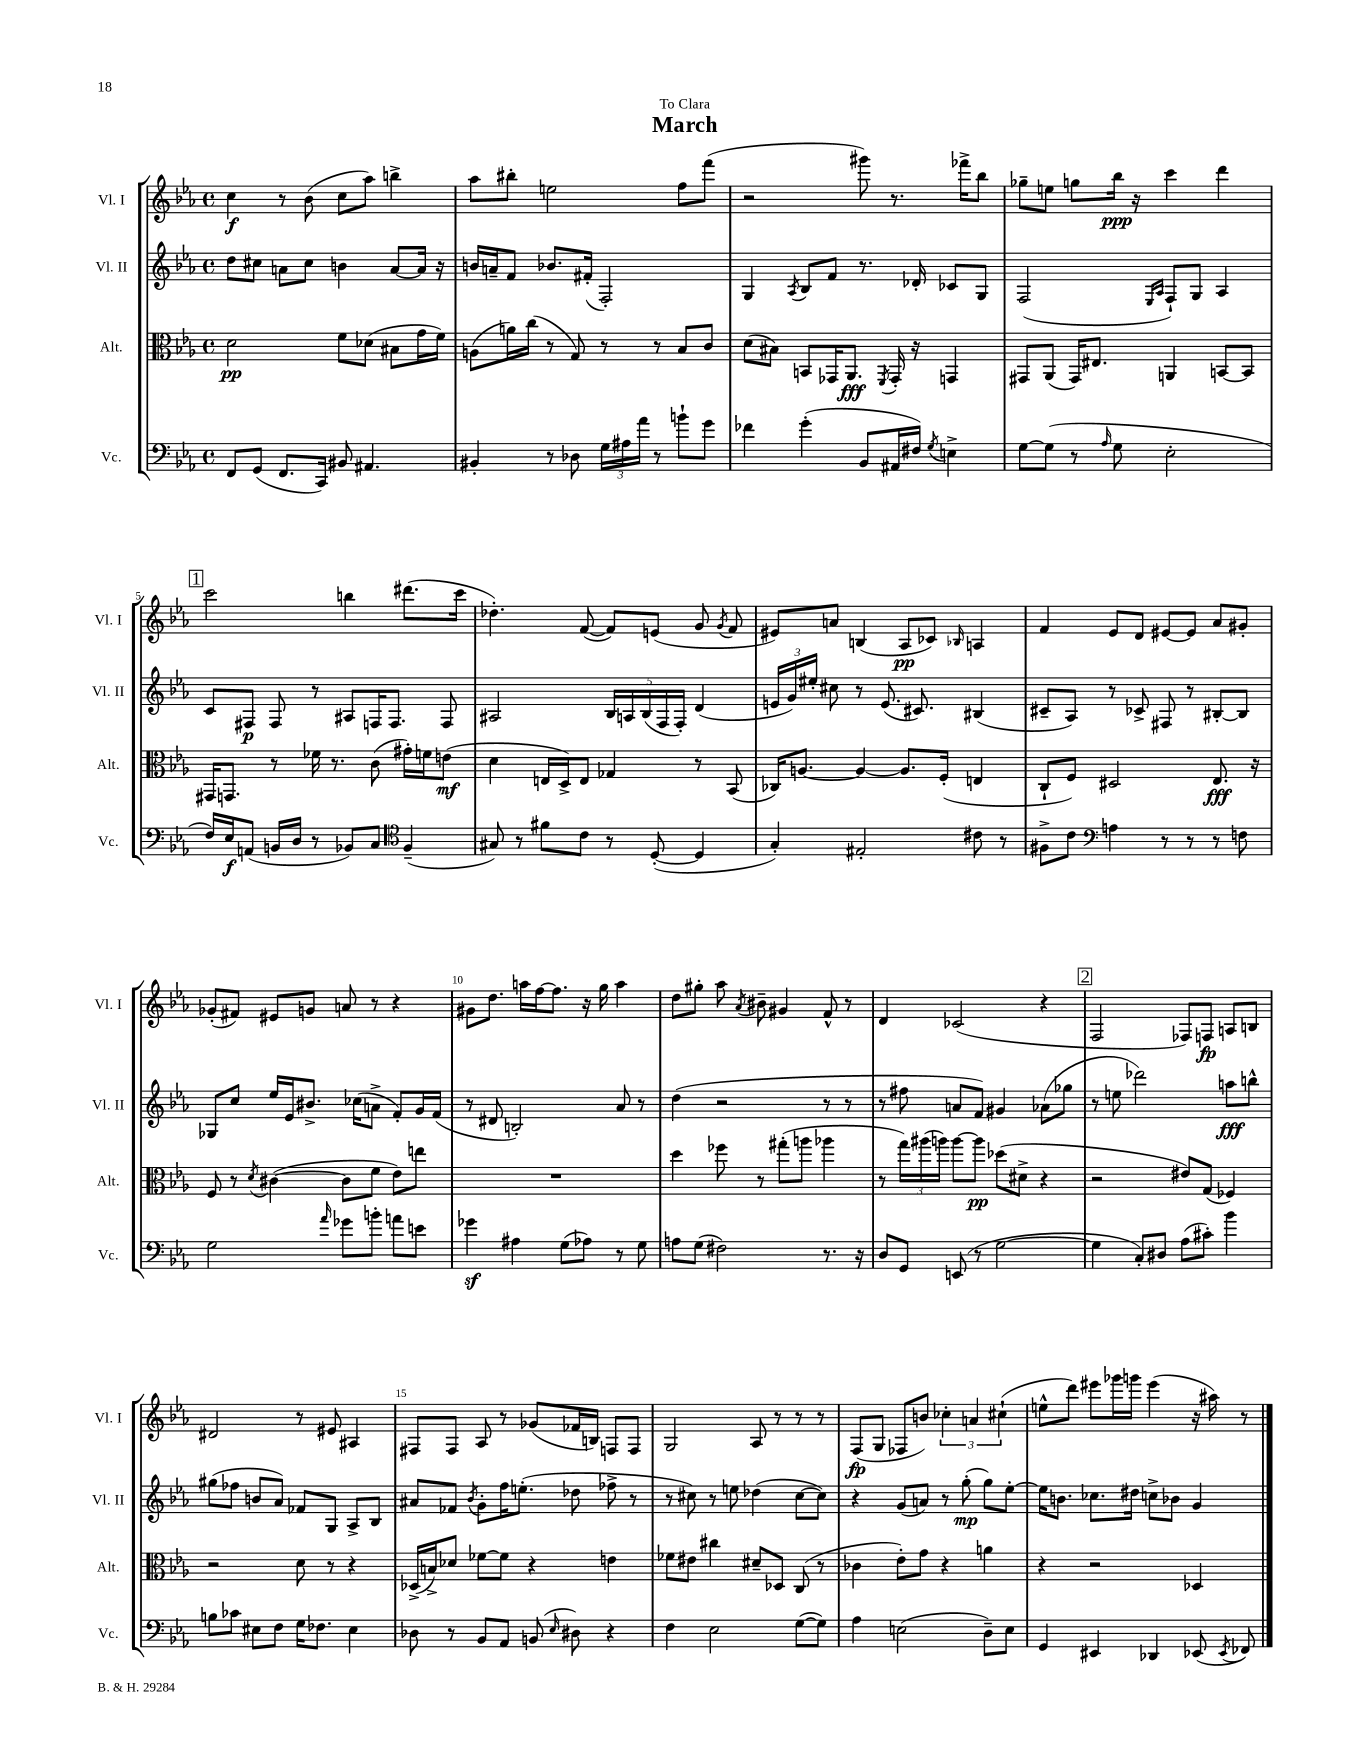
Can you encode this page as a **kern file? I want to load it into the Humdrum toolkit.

**kern	**kern	**kern	**kern
*staff4	*staff3	*staff2	*staff1
*clefF4	*clefC3	*clefG2	*clefG2
*k[b-e-a-]	*k[b-e-a-]	*k[b-e-a-]	*k[b-e-a-]
*M4/4	*M4/4	*M4/4	*M4/4
*met(c)	*met(c)	*met(c)	*met(c)
8FF	2d	8dd	4cc
(8GG	.	8cc#	.
8.FF	.	8a	8r
.	.	8cc#	(8b-
16CC)	.	.	.
8BB#	8f	4b	8cc
4.AA#	(8d-	.	8aa-)
.	8B#	[8a	4bb^
.	16g	16a]	.
.	16f)	16r	.
=	=	=	=
4BB#'	(8A	16b	8aa-
.	.	16a~	.
.	16a)	8f	8bb#'
.	(16cc	.	.
8r	8r	8.b-	2ee
8D-	8G)	.	.
.	.	(16f#'	.
24G	8r	2F')	.
24A#	.	.	.
24a-	.	.	.
8r	8r	.	.
8b`	8B-	.	8ff
8g	8c	.	(8fff
=	=	=	=
4f-	(8d	4G	2r
.	8B#)	.	.
.	.	8qA-	.
(4g'	8BB	8B-	.
.	16GG-	8f	.
.	8.AA-	.	.
8BB-	.	8.r	8ggg#)
.	8qFF	.	.
16AA#	16GG-'	.	8.r
16F#)	16r	16d-'	.
8qG	.	.	.
4E^	4GG	8c-	.
.	.	.	16fff-^
.	.	8G	8bb-
=	=	=	=
[8G	8GG#	(2F	8gg-~
(8G]	(8AA-	.	8ee
8r	16GG#)	.	8gg
.	8.E#	.	.
16qqA-	.	.	.
8G	.	.	16bb-
.	.	.	16r
.	.	16qqE-	.
.	.	16qqA-	.
2E-'	4AA	8F`)	4ccc
.	.	8G	.
.	[8BB	4A-	4ddd
.	8BB]	.	.
=	=	=	=
16F)	16GG#	8c	2ccc
16E-	8.GG	.	.
(8AA	.	8F#	.
16BB	8r	8F#	.
16D	.	.	.
8r	16f-	8r	.
.	8.r	.	.
8BB-)	.	8A#	4bb
8C	(8c	16F	.
.	.	8.F	.
*clefC4	*	*	*
(4F~	16g#')	.	(8.ddd#
.	16f	.	.
.	(8e	8F	.
.	.	.	16ccc
=	=	=	=
8G#)	4d	2A#	4.dd-')
8r	.	.	.
8f#	16E	.	.
.	16D^)	.	.
8c	8E	.	([8f
8r	4G-	20B-	8f])
.	.	20A	.
.	.	(20B-	.
([8D'	.	.	(8e
.	.	20F	.
.	.	20F')	.
4D]	8r	(4d	8g
.	.	.	8qg
.	(8BB-	.	8f
=	=	=	=
4G')	16C-)	24e	8e#)
.	.	24g)	.
.	[8.A	.	.
.	.	24ee#'	.
.	.	8cc#	8a
2E#'	4A_	8r	(4B
.	.	(8.e	.
.	8.A]	.	8A-
.	.	8.c#)	.
.	.	.	8c-)
.	(16F'	.	.
.	.	.	16qqB-
8c#	4E	(4B#	4A
8r	.	.	.
=	=	=	=
8F#^	8C`	8c#~	4f
8c	8F)	8A-)	.
*clefF4	*	*	*
4A	2D#	8r	8e-
.	.	8c-^	8d
8r	.	8F#	[8e#
8r	.	8r	8e#]
8r	8.E-	[8B#'	8a-
8F	.	8B#]	8g#'
.	16r	.	.
=	=	=	=
2G	8F	8G-	(8g-'
.	8r	8cc	8f#)
.	8qd	.	.
.	([4c#	16ee-	8e#
.	.	16e-	.
.	.	8.b#^	8g
16qqa-	.	.	.
8g-	8c#]	.	8a
.	.	(16cc-	.
8b'	8f	8a^	8r
8a	8e-)	8f')	4r
8e	8ee	16g	.
.	.	(16f	.
=	=	=	=
4g-	1r	8r	8g#
.	.	8d#	8.dd
4A#	.	2B')	.
.	.	.	16aa
.	.	.	[16ff
.	.	.	8.ff]
(8G	.	.	.
8A-)	.	.	16r
.	.	.	16gg
8r	.	8a-	4aa
8G	.	8r	.
=	=	=	=
8A	4dd	(4dd	8dd
(8G	.	.	8gg#'
2F#)	8ff-	2r	8aa-
.	.	.	8qa-
.	8r	.	8b#~
.	(8gg#'	.	4g#
.	8aa	.	.
8.r	4aa-	8r	8f^^
.	.	8r	8r
16r	.	.	.
=	=	=	=
8D	8r	8r	4d
8GG	24gg)	8ff#	.
.	(24aa#	.	.
.	24aa)	.	.
(8EE	[8aa	8a	(2c-
8r	8aa]	8f)	.
[2G	(8dd-	4g#	.
.	8d#^	.	.
.	4r	(8a-	4r
.	.	8gg-	.
=	=	=	=
4G]	2r	8r	2F
.	.	8ee	.
8C')	.	2ddd-)	.
8D#	.	.	.
(8A-	8e#)	.	8F-)
8c#')	(8G	.	8F
4b-	4F-)	8aa	8A
.	.	8bb^^	8B
=	=	=	=
8B	2r	(8gg#	2d#
8c-	.	8ff-	.
8E#	.	8b	.
8F	.	8a-)	.
16G	8d	8f-	8r
8.F-	.	.	.
.	8r	8G	8e#
4E#	4r	8A-^	4A#
.	.	8B-	.
=	=	=	=
8D-	(16D-^	8a#	8F#
.	16B^)	.	.
8r	8d-	8f-	8F#
.	.	8qb-	.
8BB-	[8f-	8g'	8A-
8AA-	8f-]	16ff	8r
.	.	(8.ee'	.
(8BB	4r	.	(8g-
16qqE-	.	.	.
8D#)	.	8dd-	16f-
.	.	.	16B)
4r	4e	8ff-^	8F
.	.	8r	8F
=	=	=	=
4F	8f-	8r	2G
.	8e#	8cc#)	.
2E-	4cc#	8r	.
.	.	8ee	.
.	8d#~	(4dd-	8A-
.	8D-	.	8r
([8G	(8C	[8cc#	8r
8G])	8r	8cc#])	8r
=	=	=	=
4A-	4c-	4r	(8F
.	.	.	8G
(2E	8e-')	(8g	8F-
.	8g	8a)	8b)
.	4r	8r	6cc-'
.	.	(8gg'	.
.	.	.	6a
8D~)	4a	8gg)	.
.	.	.	(6cc#`
8E	.	[8ee-'	.
=	=	=	=
4GG	4r	16ee-]	8ee^^
.	.	8.b	.
.	.	.	8ddd)
4EE#	2r	8.cc-	8eee#
.	.	.	16ggg-
.	.	16dd#	16ggg
4DD-	.	8cc^	(4eee#
.	.	8b-	.
(8EE-	4D-	4g	16r
.	.	.	16aa#)
8qEE-	.	.	.
8FF-)	.	.	8r
==	==	==	==
*-	*-	*-	*-
